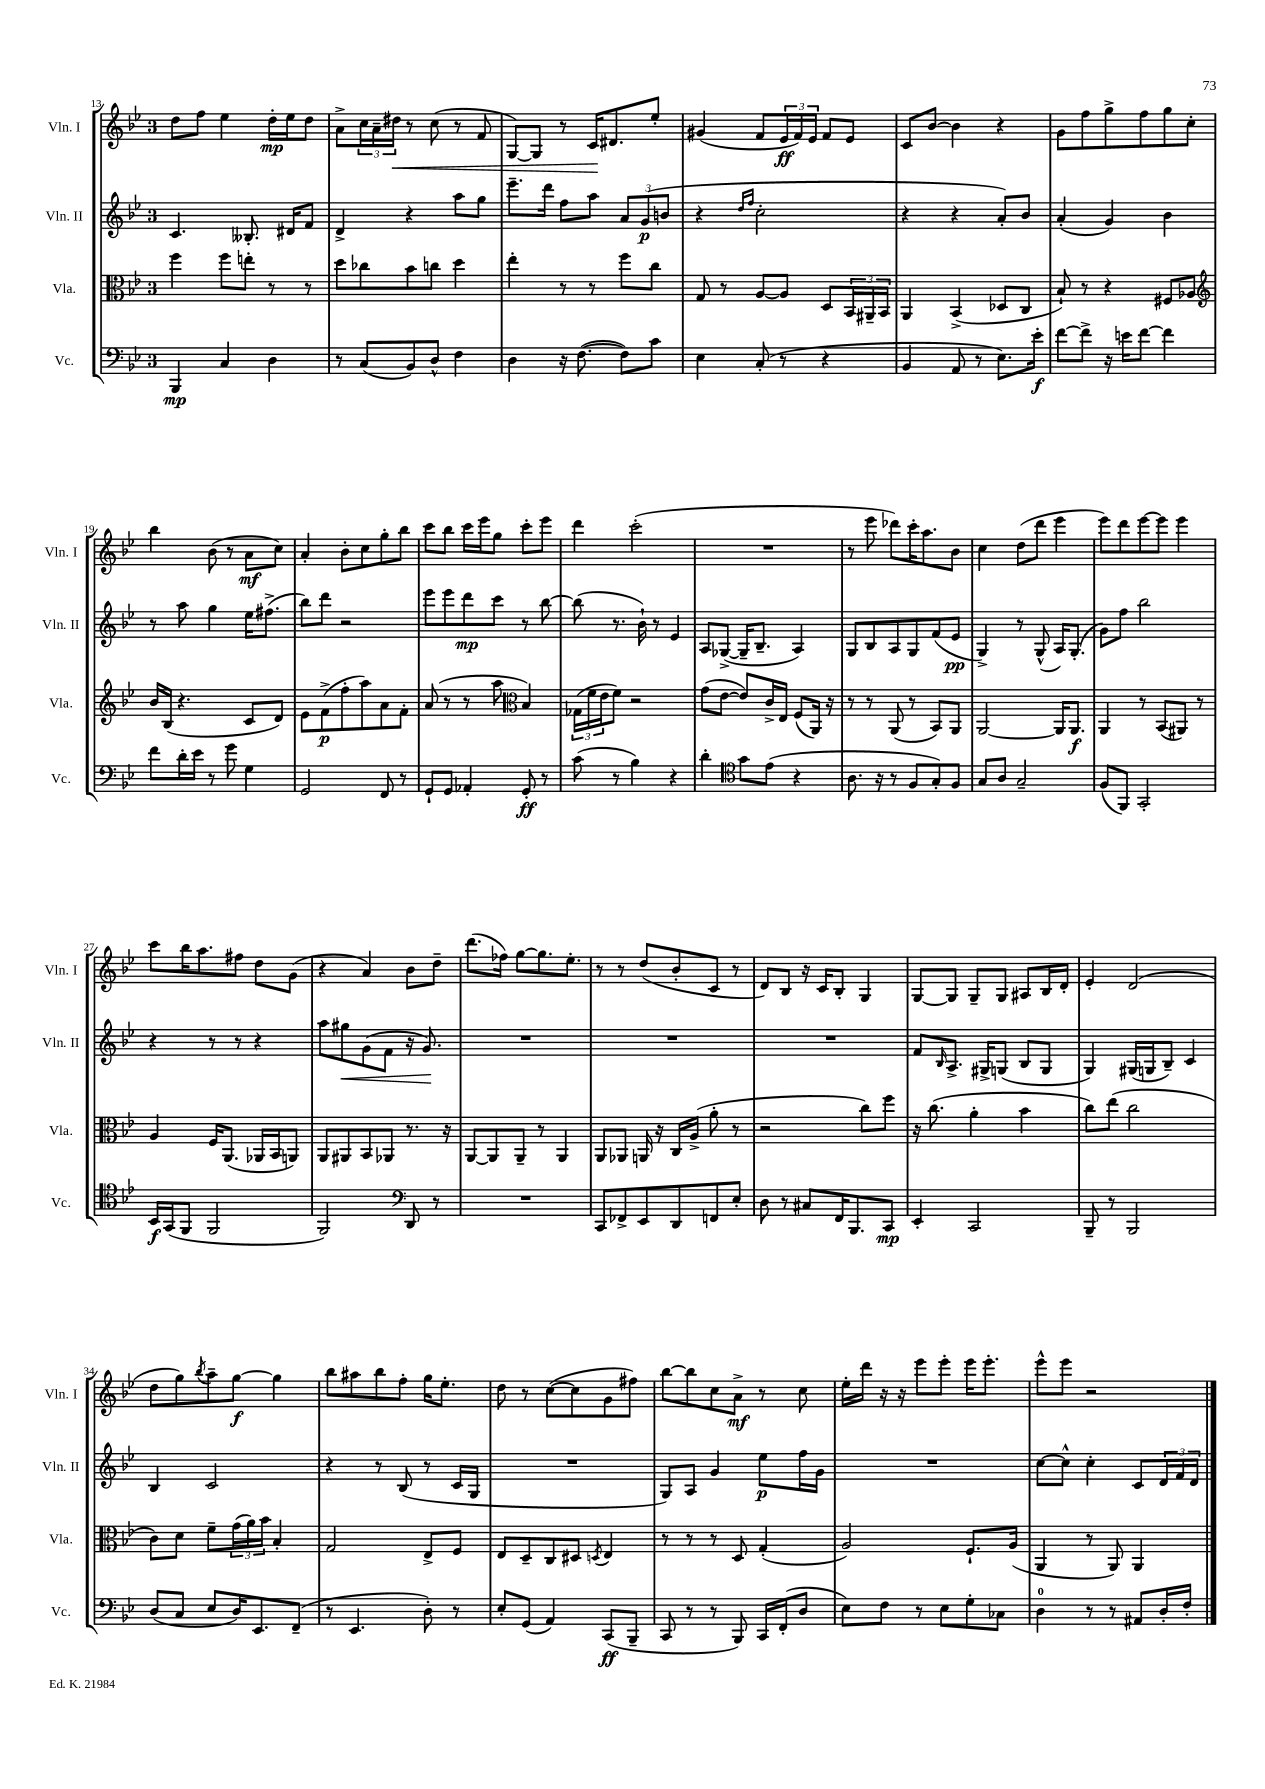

**kern	**kern	**kern	**kern
*staff4	*staff3	*staff2	*staff1
*clefF4	*clefC3	*clefG2	*clefG2
*k[b-e-]	*k[b-e-]	*k[b-e-]	*k[b-e-]
*M3/4	*M3/4	*M3/4	*M3/4
4BBB-	4ff	4.c	8dd
.	.	.	8ff
4C	8ff	.	4ee-
.	8ee'	8.B--'	.
4D	8r	.	16dd'
.	.	16d#	16ee-
.	8r	8f	8dd
=	=	=	=
8r	8dd	4d^	8a^
(8C	8cc-	.	24cc
.	.	.	24a~
.	.	.	24dd#
8BB-)	8b-	4r	8r
8D^^	8cc	.	(8cc
4F	4dd	8aa	8r
.	.	8gg	8f
=	=	=	=
4D	4ee-'	8.eee-~	[8G)
.	.	.	8G]
.	.	16ddd	.
16r	8r	8ff	8r
([8.F	.	.	.
.	8r	8aa	16c
.	.	.	8.d#
8F])	8ff	12a	.
.	.	(12g	.
8c	8cc	.	8ee-'
.	.	12b	.
=	=	=	=
4E-	8G	4r	(4g#
.	8r	.	.
.	.	16qqdd	.
.	.	16qqff	.
(8C'	[8A	2cc'	8f
8r	8A]	.	24e-
.	.	.	24f)
.	.	.	24e-
4r	8D	.	8f
.	24BB-	.	8e-
.	24AA#~	.	.
.	24BB-	.	.
=	=	=	=
4BB-	4AA	4r	8c
.	.	.	[8b-
8AA	(4BB-^	4r	4b-]
8r	.	.	.
8.E-)	8D-	8a')	4r
.	8C	8b-	.
16e-'	.	.	.
=	=	=	=
[8f	8B-`)	(4a'	8g
8f^]	8r	.	8ff
16r	4r	4g)	8gg^
16e	.	.	.
[8f	.	.	8ff
4f]	8F#	4b-	8gg
.	8A-	.	8cc'
=	=	=	=
*	*clefG2	*	*
8f	16b-	8r	4bb-
.	(16B-	.	.
16d'	4.r	8aa	.
16e-	.	.	.
8r	.	4gg	(8b-
8g	.	.	8r
4G	8c	16ee-	8a
.	.	(8.ff#^	.
.	8d)	.	8cc)
=	=	=	=
2GG	8e-	8bb-)	4a'
.	(8f^	8ddd	.
.	8ff'	2r	8b-'
.	8aa)	.	8cc
8FF	8a	.	8gg'
8r	8f'	.	8bb-
=	=	=	=
8GG`	(8a	8eee-	8ccc
8GG	8r	8eee-	8bb-
4AA-'	8r	8ddd	16ccc
.	.	.	16eee-
.	8aa	8ccc	8gg
*	*clefC3	*	*
8GG'	4B-)	8r	8ccc'
8r	.	[8bb-	8eee-
=	=	=	=
(8c	(24G-	(8bb-]	4ddd
.	24f	.	.
.	24e-	.	.
8r	8f)	8.r	.
4B-)	2r	.	(2ccc'
.	.	16b-`)	.
.	.	8r	.
4r	.	4e-	.
=	=	=	=
4d'	(8g	8A	2.r
.	[8e-	([8G-^	.
*clefC4	*	*	*
8g	8e-])	16G-~]	.
.	.	8.B-~	.
(8e-	16c^	.	.
.	16E-	.	.
4r	(8F	4A)	.
.	16AA)	.	.
.	16r	.	.
=	=	=	=
8.A	8r	8G	8r
.	8r	8B-	8eee-
16r	.	.	.
8r	(8AA	8A	8ddd-)
8F	8r	8G	16ccc'
.	.	.	8.aa
8G')	8BB-)	(8f	.
8F	8AA	8e-	8b-
=	=	=	=
8G	[2AA	4G^)	4cc
8A	.	.	.
2G~	.	8r	(8dd
.	.	(8G^^	8ddd
.	16AA]	16A)	4eee-
.	8.AA	(8.G'	.
=	=	=	=
(8F	4AA	8g)	8eee-)
8FF)	.	8ff	8ddd
2GG'	8r	2bb-	[8eee-
.	(8BB-	.	8eee-]
.	8AA#)	.	4eee-
.	8r	.	.
=	=	=	=
16BB-	4A	4r	8ccc
(16GG	.	.	.
8FF	.	.	16bb-
.	.	.	8.aa
2FF	16F	8r	.
.	(8.AA	.	.
.	.	8r	8ff#
.	16AA-	4r	8dd
.	16BB-	.	.
.	8AA)	.	(8g
=	=	=	=
2FF)	8AA	8aa	4r
.	8AA#	8gg#	.
.	8BB-	(8g	4a)
.	8AA-	8f	.
*clefF4	*	*	*
8DD	8.r	16r	8b-
.	.	8.g)	.
8r	.	.	8dd~
.	16r	.	.
=	=	=	=
2.r	[8AA	2.r	(8.ddd
.	8AA]	.	.
.	.	.	16ff-)
.	8AA~	.	[8gg
.	8r	.	8.gg]
.	4AA	.	.
.	.	.	8.ee-'
=	=	=	=
8CC	8AA	2.r	8r
8FF-^	8AA-	.	8r
8EE-	16AA	.	(8dd
.	16r	.	.
8DD	16C	.	8b-'
.	(16A^	.	.
8FF	8a'	.	8c
8E-'	8r	.	8r
=	=	=	=
8D	2r	2.r	8d)
8r	.	.	8B-
8C#	.	.	16r
.	.	.	16c
16FF	.	.	8B-'
8.BBB-	.	.	.
.	8cc)	.	4G
8CC	8ff	.	.
=	=	=	=
4EE-'	16r	8f	[8G
.	(8.cc	.	.
.	.	16qqB-	.
.	.	8.A^	8G]
2CC	4a'	.	8G~
.	.	16G#^	.
.	.	(8G	8G
.	4b-	8B-	8A#
.	.	8G	16B-
.	.	.	16d'
=	=	=	=
8BBB-~	8cc)	4G)	4e-'
8r	(8ee-	.	.
2BBB-	2cc	(16G#	(2d
.	.	16G	.
.	.	8B-~)	.
.	.	4c	.
=	=	=	=
(8D	8c)	4B-	8dd
8C	8d	.	8gg)
.	.	.	8qbb-
8E-	8f~	2c	8aa~
16D)	(24g	.	[8gg
.	24a)	.	.
8.EE-	.	.	.
.	24b-	.	.
.	4B-'	.	4gg]
(8FF~	.	.	.
=	=	=	=
8r	2G	4r	8bb-
4.EE-	.	.	8aa#
.	.	8r	8bb-
.	.	(8B-	8ff'
8D')	8E-^	8r	16gg
.	.	.	8.ee-'
8r	8F	16c	.
.	.	16G	.
=	=	=	=
8E-'	8E-	2.r	8dd
(8GG	8D~	.	8r
4AA)	8C	.	([8cc
.	8D#	.	8cc]
.	8qD	.	.
(8CC	4E-	.	8g
8BBB-~	.	.	8ff#)
=	=	=	=
8CC	8r	8G)	[8bb-
8r	8r	8A	8bb-]
8r	8r	4g	8cc
8BBB-)	8D	.	8a^
16CC	(4G'	8ee-	8r
(16FF'	.	.	.
8D	.	16ff	8cc
.	.	16g	.
=	=	=	=
8E-)	2A)	2.r	16ee-'
.	.	.	16ddd
8F	.	.	16r
.	.	.	16r
8r	.	.	8eee-
8E-	.	.	8eee-'
8G'	8.F`	.	16eee-
.	.	.	8.eee-'
8C-	.	.	.
.	(16A	.	.
=	=	=	=
4D	4AA	[8cc	8eee-^^
.	.	8cc^^]	8eee-
8r	8r	4cc'	2r
8r	8AA)	.	.
8AA#	4AA	8c	.
16D'	.	24d	.
.	.	24f	.
16F'	.	.	.
.	.	24d	.
==	==	==	==
*-	*-	*-	*-
